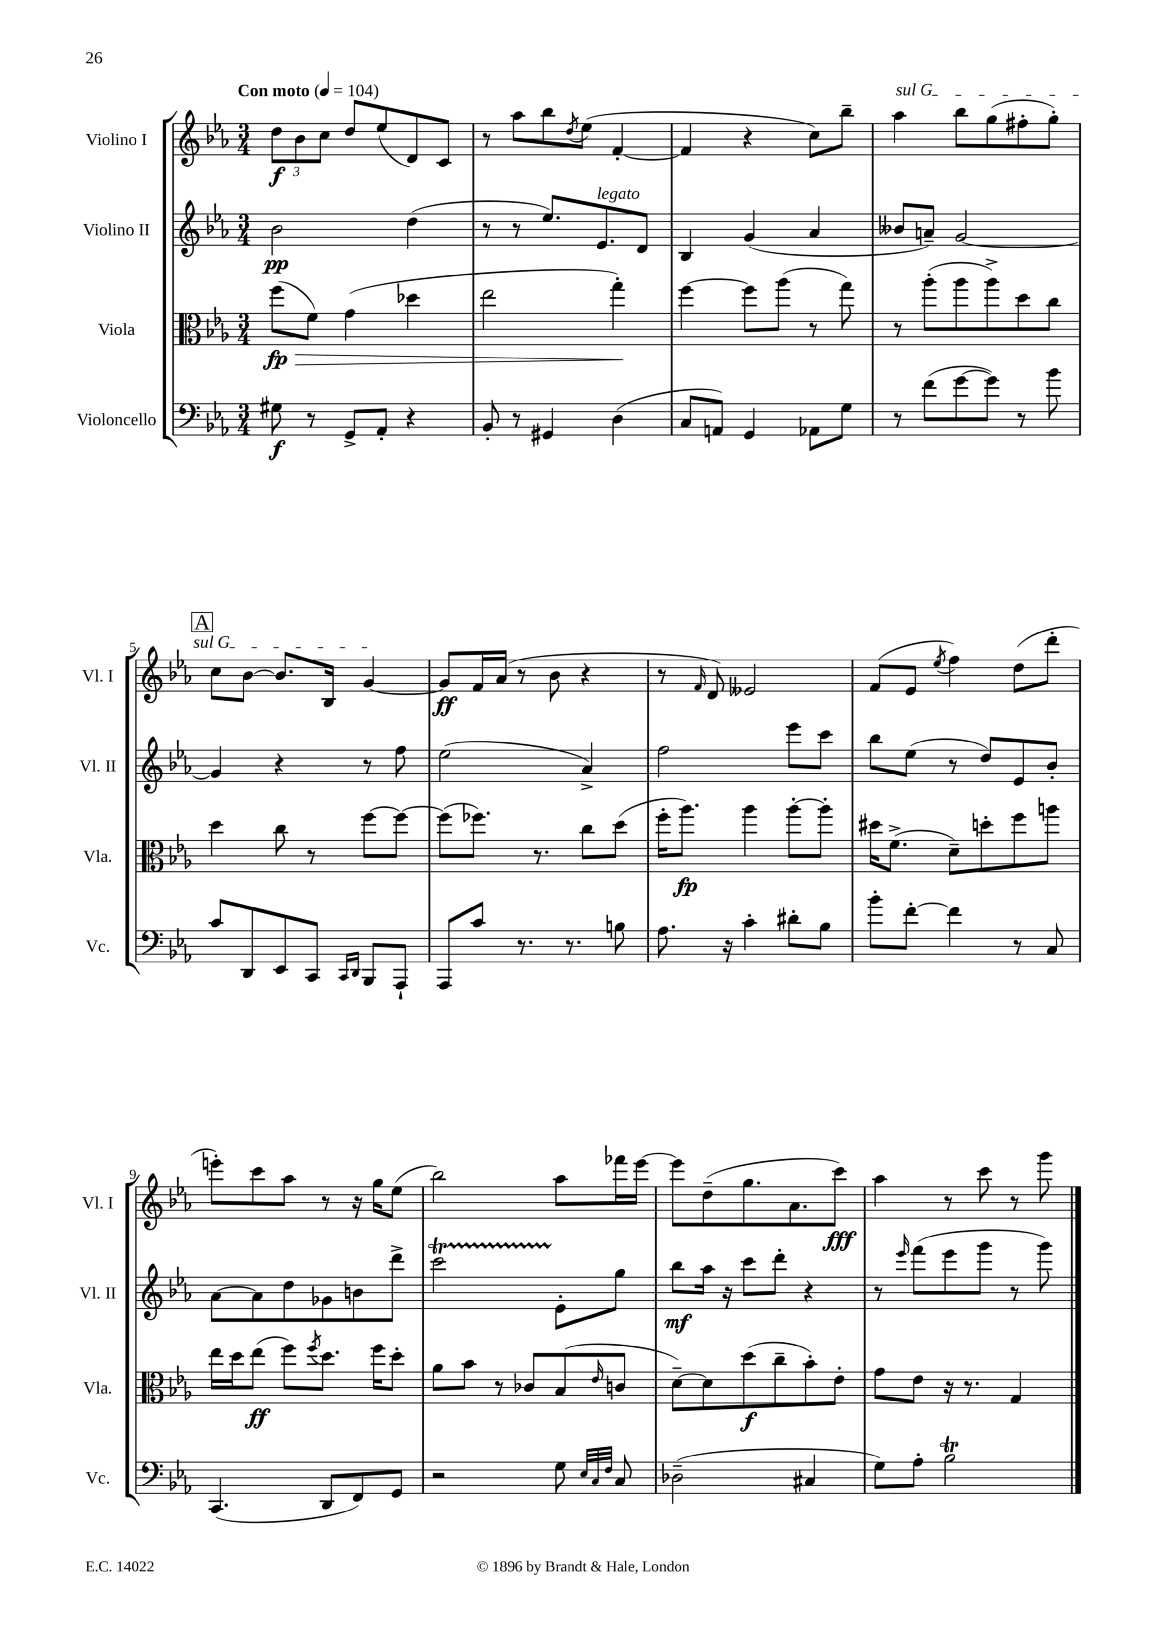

**kern	**dynam	**kern	**dynam	**kern	**dynam	**kern	**dynam
*part4	*part4	*part3	*part3	*part2	*part2	*part1	*part1
*staff4	*staff4	*staff3	*staff3	*staff2	*staff2	*staff1	*staff1
*I"Violoncello	*	*I"Viola	*	*I"Violino II	*	*I"Violino I	*
*I'Vc.	*	*I'Vla.	*	*I'Vl. II	*	*I'Vl. I	*
*clefF4	*	*clefC3	*	*clefG2	*	*clefG2	*
*k[b-e-a-]	*	*k[b-e-a-]	*	*k[b-e-a-]	*	*k[b-e-a-]	*
*M3/4	*	*M3/4	*	*M3/4	*	*M3/4	*
*MM104	*	*MM104	*	*MM104	*	*MM104	*
=1	=1	=1	=1	=1	=1	=1	=1
!	!	!	!	!	!	!LO:TX:a:B:t=Con moto	!
!	!	!	!LO:HP:b	!	!	!	!
8G#X\	f	(8ff\L	> fp	2b-\	pp	12dd\L	f
.	.	.	.	.	.	12b-\	.
8r	.	8f\J)	.	.	.	.	.
.	.	.	.	.	.	12cc\J	.
8GG^/L	.	(4g\	.	.	.	8dd/L	.
8AA-'/J	.	.	.	.	.	(8ee-/	.
4r	.	4dd-X\	.	(4dd\	.	8d/)	.
.	.	.	.	.	.	8c/J	.
=2	=2	=2	=2	=2	=2	=2	=2
8BB-'/	.	2ee-\	.	8r	.	8r	.
8r	.	.	.	8r	.	8aa-\L	.
4GG#X/	.	.	.	8.ee-/L)	.	8bb-\	.
.	.	.	.	.	.	8qdd/	.
.	.	.	.	.	.	(8ee-\J	.
!	!	!	!	!LO:TX:a:i:t=legato	!	!	!
.	.	.	.	8.e-/	.	.	.
(4D\	.	4gg'\)	.	.	.	[4f'/	.
.	.	.	.	8d/J	.	.	.
.	.	.	]	.	.	.	.
=3	=3	=3	=3	=3	=3	=3	=3
8C/L	.	[4ff\	.	4B-/	.	4f/]	.
8AAn/J)	.	.	.	.	.	.	.
4GG/	.	8ff\L]	.	(4g/	.	4r	.
.	.	(8aa-\J	.	.	.	.	.
8AA-X\L	.	8r	.	4a-/	.	8cc\L)	.
8G\J	.	8gg\)	.	.	.	8bb-~\J	.
=4	=4	=4	=4	=4	=4	=4	=4
!	!	!	!	!	!	!LO:TX:a:i:t=sul G	!
8r	.	8r	.	8b--X/L	.	4aa-\	.
(8f\L	.	(8aa-'\L	.	8an~/J)	.	.	.
[8g\	.	8aa-\	.	[2g/	.	8bb-\L	.
8g\J])	.	8aa-^\)	.	.	.	(8gg\	.
8r	.	8dd\	.	.	.	8ff#X'\	.
8b-\	.	8cc\J	.	.	.	8gg'\J)	.
!!LO:LB:g=z
!!LO:REH:place=s1:t=A
=5	=5	=5	=5	=5	=5	=5	=5
8c/L	.	4dd\	.	4g/]	.	8cc\L	.
8DD/	.	.	.	.	.	[8b-\J	.
8EE-/	.	8cc\	.	4r	.	8.b-/L]	.
8CC/J	.	8r	.	.	.	.	.
.	.	.	.	.	.	16B-/Jk	.
16qqCC/LL	.	.	.	.	.	.	.
16qqDD/JJ	.	.	.	.	.	.	.
8BBB-/L	.	[8ff\L	.	8r	.	[4g/	.
8AAA-`/J	.	8ff\J_	.	8ff\	.	.	.
=6	=6	=6	=6	=6	=6	=6	=6
8AAA-/L	.	(8ff\L]	.	(2ee-\	.	8g/L]	ff
8c/J	.	8.ff-X\J)	.	.	.	16f/L	.
.	.	.	.	.	.	(16a-/JJ	.
8.r	.	.	.	.	.	8r	.
.	.	8.r	.	.	.	.	.
.	.	.	.	.	.	8b-\	.
8.r	.	.	.	.	.	.	.
.	.	8cc\L	.	4a-^/)	.	4r	.
8Bn\	.	(8dd\J	.	.	.	.	.
=7	=7	=7	=7	=7	=7	=7	=7
8.A-\	.	16ff'\KL	.	2ff\	.	8r	.
.	.	8.aa-\J)	fp	.	.	.	.
.	.	.	.	.	.	16qqf/	.
.	.	.	.	.	.	8d/)	.
16r	.	.	.	.	.	.	.
4c'\	.	4aa-\	.	.	.	2e--X/	.
8d#X'\L	.	[8aa-'\L	.	8eee-\L	.	.	.
8B-\J	.	8aa-'\J]	.	8ccc\J	.	.	.
=8	=8	=8	=8	=8	=8	=8	=8
8b-'\L	.	16dd#X\KL	.	8bb-\L	.	(8f/L	.
.	.	(8.f^\J	.	.	.	.	.
[8f'\J	.	.	.	(8ee-\J	.	8e-/J	.
.	.	.	.	.	.	8qee-/	.
4f\]	.	8d~\L)	.	8r	.	4ff\)	.
.	.	8ddn'\	.	8dd/L)	.	.	.
8r	.	8ff\	.	8e-/	.	(8dd\L	.
8C/	.	8aan\J	.	8b-'/J	.	8ddd'\J	.
!!LO:LB:g=z
=9	=9	=9	=9	=9	=9	=9	=9
(4.CC/	.	16ee-\LL	.	[8a-\L	.	8eeen'\L)	.
.	.	16dd\J	.	.	.	.	.
.	.	(8ee-\J	ff	8a-\]	.	8ccc\	.
.	.	8ff\L)	.	8dd\	.	8aa-\J	.
.	.	8qff/	.	.	.	.	.
8DD/L	.	8.dd\J	.	8g-X\	.	8r	.
8FF/)	.	.	.	8bn\	.	16r	.
.	.	16ff\KL	.	.	.	16gg\KL	.
8GG/J	.	8dd'\J	.	8ddd^\J	.	(8ee-\J	.
=10	=10	=10	=10	=10	=10	=10	=10
2r	.	8a-\L	.	2cccT\	.	2bb-\)	.
.	.	8b-\J	.	.	.	.	.
.	.	8r	.	.	.	.	.
.	.	8c-X/L	.	.	.	.	.
8G\	.	(8B-/	.	8e-'\L	.	8aa-\L	.
32qqE-/LLL	.	.	.	.	.	.	.
32qqC/	.	.	.	.	.	.	.
32qqF/JJJ	.	16qqe-/	.	.	.	.	.
8C/	.	8cn/J	.	8gg\J	.	16fff-X\L	.
.	.	.	.	.	.	[16eee-\JJ	.
=11	=11	=11	=11	=11	=11	=11	=11
(2D-X~\	.	[8d~\L)	.	8bb-\L	mf	8eee-\L]	.
.	.	8d\]	.	16aa-\Jk	.	(8dd~\	.
.	.	.	.	16r	.	.	.
.	.	(8dd\	f	8ccc\L	.	8.gg\	.
.	.	8cc~\	.	8ddd'\J	.	.	.
.	.	.	.	.	.	8.a-\	.
4C#X/	.	8b-'\)	.	4r	.	.	.
.	.	8e-'\J	.	.	.	8ccc\J)	fff
=12	=12	=12	=12	=12	=12	=12	=12
8G\L)	.	8g\L	.	8r	.	4aa-\	.
.	.	.	.	16qqeee-/	.	.	.
8A-'\J	.	8e-\J	.	(8fff\L	.	.	.
2B-T\	.	16r	.	8eee-\	.	8r	.
.	.	8.r	.	.	.	.	.
.	.	.	.	8ggg\J	.	8ccc\	.
.	.	4G/	.	8r	.	8r	.
.	.	.	.	8ggg\)	.	8ggg\	.
==	==	==	==	==	==	==	==
*-	*-	*-	*-	*-	*-	*-	*-
